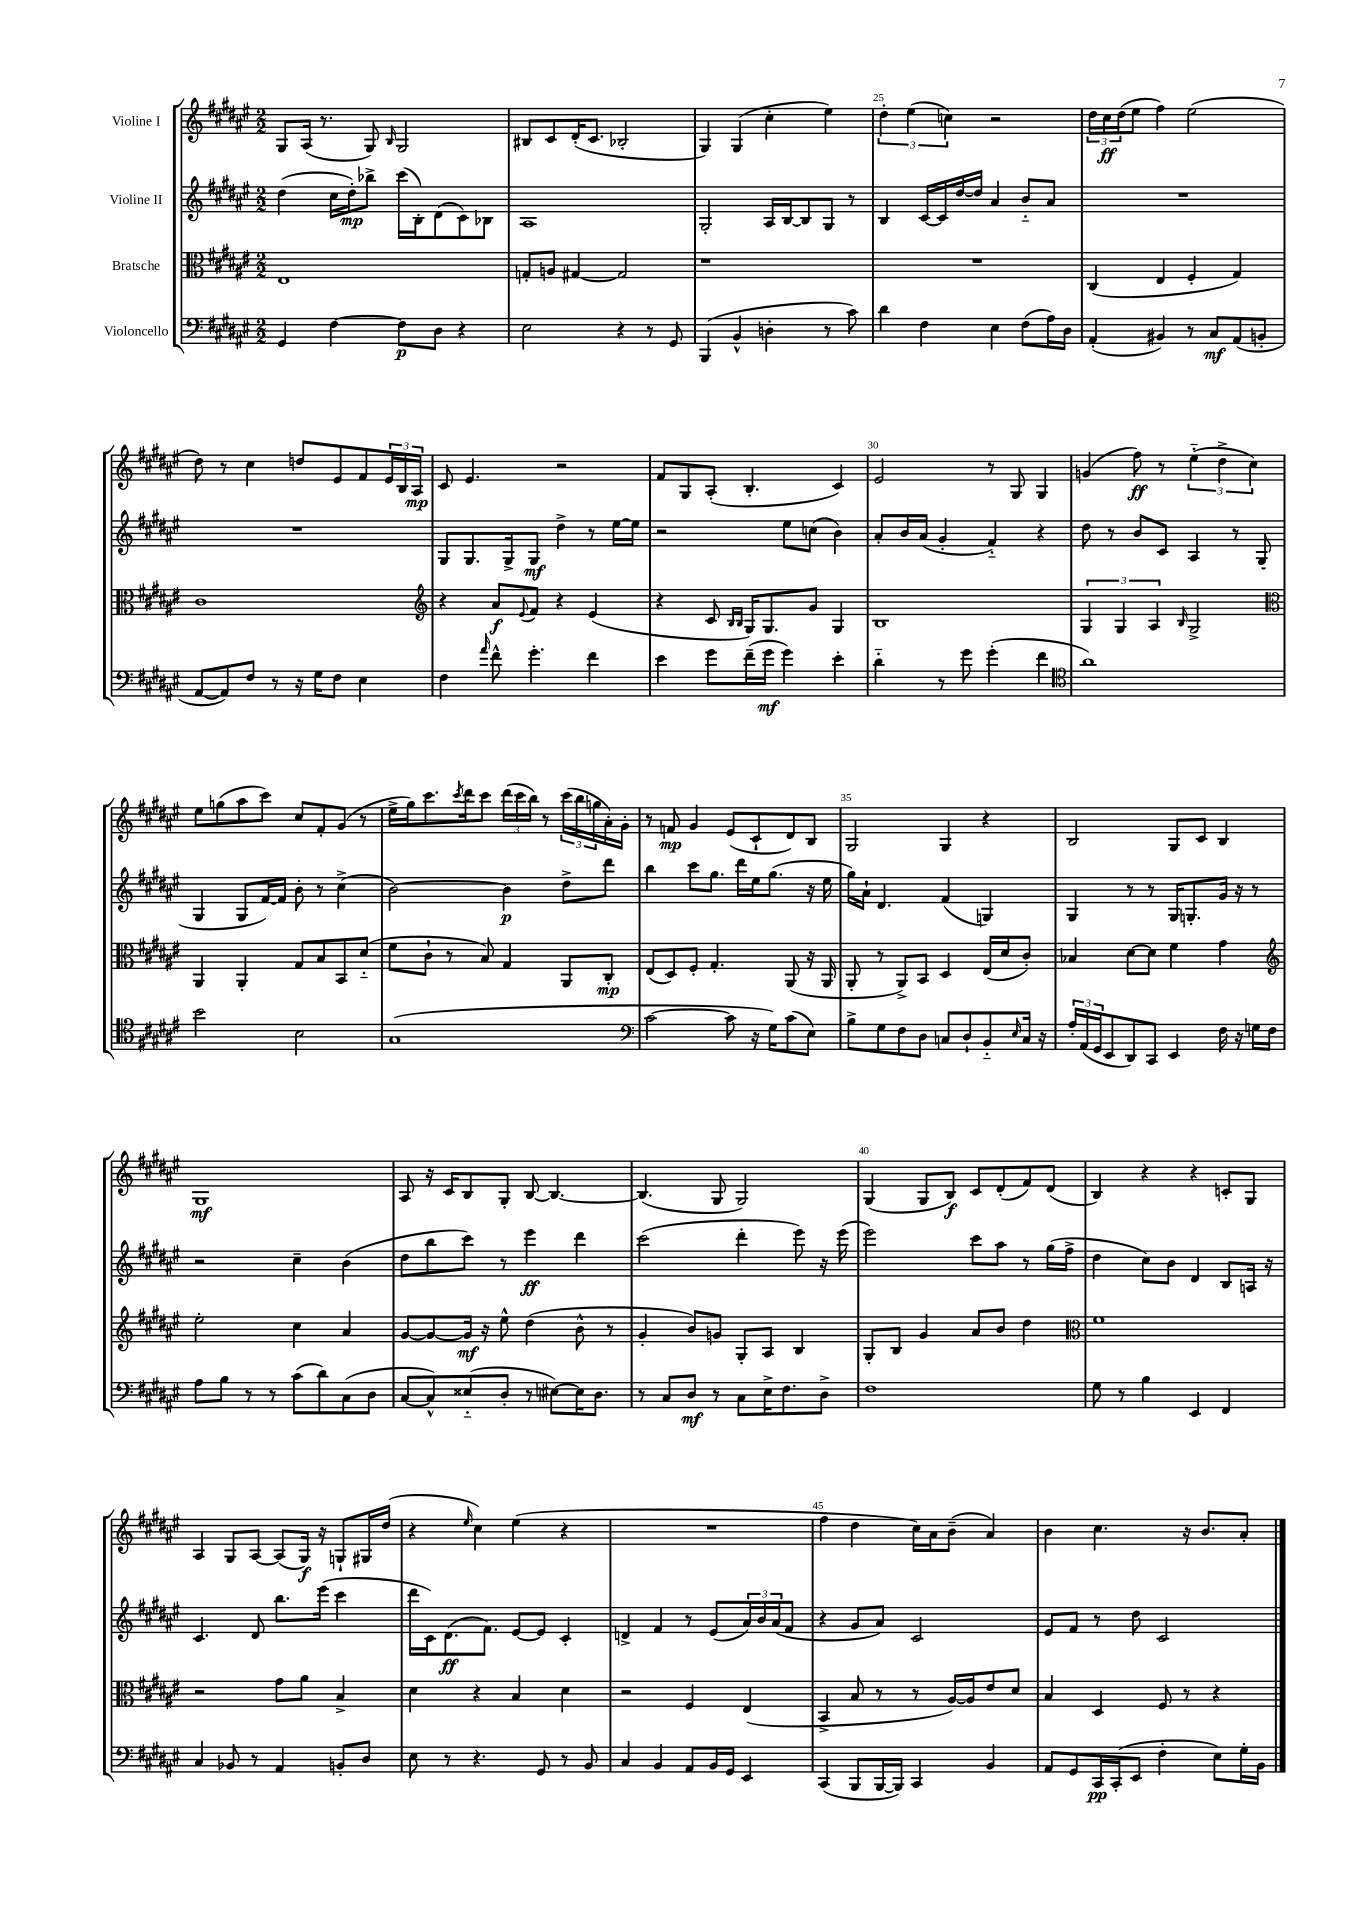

**kern	**dynam	**kern	**dynam	**kern	**dynam	**kern	**dynam
*part4	*part4	*part3	*part3	*part2	*part2	*part1	*part1
*staff4	*staff4	*staff3	*staff3	*staff2	*staff2	*staff1	*staff1
*I"Violoncello	*	*I"Bratsche	*	*I"Violine II	*	*I"Violine I	*
*clefF4	*	*clefC3	*	*clefG2	*	*clefG2	*
*k[f#c#g#d#a#e#]	*	*k[f#c#g#d#a#e#]	*	*k[f#c#g#d#a#e#]	*	*k[f#c#g#d#a#e#]	*
*M2/2	*	*M2/2	*	*M2/2	*	*M2/2	*
=22	=22	=22	=22	=22	=22	=22	=22
4GG#/	.	1E#	.	(4dd#\	.	8G#/L	.
.	.	.	.	.	.	(16A#/Jk	.
.	.	.	.	.	.	8.r	.
[4F#\	.	.	.	16cc#\LL	.	.	.
.	.	.	.	16dd#'\J)	mp	.	.
.	.	.	.	8bb-X^\J	.	8G#/)	.
.	.	.	.	.	.	16qqB/	.
8F#\L]	p	.	.	(16ccc#\LL	.	2G#/	.
.	.	.	.	16B'\J)	.	.	.
8D#\J	.	.	.	(8d#\	.	.	.
4r	.	.	.	8c#\)	.	.	.
.	.	.	.	8B-X\J	.	.	.
=23	=23	=23	=23	=23	=23	=23	=23
2E#\	.	8Gn'/L	.	1A#	.	8B#X/L	.
.	.	8An/J	.	.	.	8c#/	.
.	.	[4G#X/	.	.	.	(16d#'/K	.
.	.	.	.	.	.	8.c#/J	.
4r	.	2G#/]	.	.	.	2B-X'/	.
8r	.	.	.	.	.	.	.
8GG#/	.	.	.	.	.	.	.
=24	=24	=24	=24	=24	=24	=24	=24
(4BBB/	.	1r	.	2G#'/	.	4G#/)	.
4BB^^/	.	.	.	.	.	(4G#/	.
4Dn'\	.	.	.	16A#/LL	.	4cc#'\	.
.	.	.	.	[16B/J	.	.	.
.	.	.	.	8B/]	.	.	.
8r	.	.	.	8G#/J	.	4ee#\)	.
8c#\)	.	.	.	8r	.	.	.
=25	=25	=25	=25	=25	=25	=25	=25
4d#\	.	1r	.	4B/	.	6dd#'\	.
.	.	.	.	.	.	(6ee#\	.
4F#\	.	.	.	[16c#/LL	.	.	.
.	.	.	.	16c#/]	.	.	.
.	.	.	.	.	.	6ccn\)	.
.	.	.	.	[16dd#/	.	.	.
.	.	.	.	16dd#/JJ]	.	.	.
4E#\	.	.	.	4a#/	.	2r	.
(8F#\L	.	.	.	8b/L	.	.	.
16A#\L)	.	.	.	8a#/J	.	.	.
16D#\JJ	.	.	.	.	.	.	.
=26	=26	=26	=26	=26	=26	=26	=26
(4AA#'/	.	(4C#/	.	1r	.	24dd#\LL	.
.	.	.	.	.	.	24cc#\	ff
.	.	.	.	.	.	(24dd#\J	.
.	.	.	.	.	.	8ee#\J	.
4BB#X/)	.	4E#/	.	.	.	4ff#\)	.
8r	.	4F#'/	.	.	.	(2ee#\	.
8C#/L	mf	.	.	.	.	.	.
(8AA#/	.	4G#/)	.	.	.	.	.
8BBn'/J	.	.	.	.	.	.	.
!!LO:LB:g=z
=27	=27	=27	=27	=27	=27	=27	=27
[8AA#/L	.	1c#	.	1r	.	8dd#\)	.
8AA#/])	.	.	.	.	.	8r	.
8F#/J	.	.	.	.	.	4cc#\	.
8r	.	.	.	.	.	.	.
16r	.	.	.	.	.	8ddn/L	.
16G#\KL	.	.	.	.	.	.	.
8F#\J	.	.	.	.	.	8e#/	.
4E#\	.	.	.	.	.	8f#/	.
.	.	.	.	.	.	24e#/L	.
.	.	.	.	.	.	24B/	.
.	.	.	.	.	.	24A#/JJ	mp
=28	=28	=28	=28	=28	=28	=28	=28
*	*	*clefG2	*	*	*	*	*
4F#\	.	4r	.	8G#/L	.	8c#/	.
.	.	.	.	8.G#/	.	4.e#/	.
16qqa#/	.	.	.	.	.	.	.
8f#^^\	.	8a#/L	f	.	.	.	.
.	.	.	.	16G#^/k	.	.	.
.	.	8qqe#/	.	.	.	.	.
4.g#'\	.	8f#/J	.	8G#/J	mf	.	.
.	.	4r	.	4dd#^\	.	2r	.
4f#\	.	(4e#/	.	8r	.	.	.
.	.	.	.	[16ee#\LL	.	.	.
.	.	.	.	16ee#\JJ]	.	.	.
=29	=29	=29	=29	=29	=29	=29	=29
4e#\	.	4r	.	2r	.	8f#/L	.
.	.	.	.	.	.	8G#/	.
8g#\L	.	8c#/	.	.	.	(8A#'/J	.
.	.	16qqB/LL	.	.	.	.	.
.	.	16qqB/JJ	.	.	.	.	.
(16f#~\L	.	16G#/KL)	.	.	.	4.B'/	.
16g#\JJ	mf	8.G#/	.	.	.	.	.
4g#\)	.	.	.	8ee#\L	.	.	.
.	.	8g#/J	.	(8ccn\J	.	.	.
4e#'\	.	4G#/	.	4b\)	.	4c#/)	.
=30	=30	=30	=30	=30	=30	=30	=30
4d#\	.	1B	.	8a#'/L	.	2e#/	.
.	.	.	.	16b/L	.	.	.
.	.	.	.	(16a#/JJ	.	.	.
8r	.	.	.	4g#'/	.	.	.
8g#\	.	.	.	.	.	.	.
(4g#'\	.	.	.	4f#/)	.	8r	.
.	.	.	.	.	.	8G#/	.
4f#\	.	.	.	4r	.	4G#/	.
=31	=31	=31	=31	=31	=31	=31	=31
*clefC4	*	*	*	*	*	*	*
1a#)	.	6G#/	.	8dd#\	.	(4gn/	.
.	.	.	.	8r	.	.	.
.	.	6G#/	.	.	.	.	.
.	.	.	.	8b/L	.	8ff#\)	ff
.	.	6A#/	.	.	.	.	.
.	.	.	.	8c#/J	.	8r	.
.	.	16qqB/	.	.	.	.	.
.	.	2G#^/	.	4A#/	.	(6ee#\	.
.	.	.	.	.	.	6dd#^\	.
.	.	.	.	8r	.	.	.
.	.	.	.	.	.	6cc#\)	.
.	.	.	.	(8G#/	.	.	.
!!LO:LB:g=z
=32	=32	=32	=32	=32	=32	=32	=32
*	*	*clefC3	*	*	*	*	*
2b\	.	4AA#/	.	4G#/	.	8ee#\L	.
.	.	.	.	.	.	(8ggn\	.
.	.	4AA#'/	.	8G#/L	.	8aa#\	.
.	.	.	.	[16f#/L)	.	8ccc#\J)	.
.	.	.	.	16f#/JJ]	.	.	.
2B\	.	8G#/L	.	8b'\	.	8cc#/L	.
.	.	8B/	.	8r	.	8f#'/	.
.	.	8BB/	.	(4cc#^\	.	(8g#/J	.
.	.	(8d#/J	.	.	.	8r	.
=33	=33	=33	=33	=33	=33	=33	=33
(1G#	.	8f#\L	.	[2b\)	.	16ee#^\LL	.
.	.	.	.	.	.	16gg#\J)	.
.	.	8c#`\J	.	.	.	8.ccc#\	.
.	.	8r	.	.	.	.	.
.	.	.	.	.	.	8qccc#/	.
.	.	.	.	.	.	16ddd#\k	.
.	.	8B/)	.	.	.	8ccc#\J	.
.	.	4G#/	.	4b\]	p	(24ddd#\LL	.
.	.	.	.	.	.	24ccc#\	.
.	.	.	.	.	.	24bb\JJ)	.
.	.	.	.	.	.	8r	.
.	.	8AA#/L	.	8dd#^\L	.	(24ccc#\LL	.
.	.	.	.	.	.	24bb\	.
.	.	.	.	.	.	24ggn\	.
.	.	8C#'/J	mp	8ddd#\J	.	16a#'\)	.
.	.	.	.	.	.	16g#'\JJ	.
=34	=34	=34	=34	=34	=34	=34	=34
*clefF4	*	*	*	*	*	*	*
[2c#\	.	(8E#/L	.	4bb\	.	8r	.
.	.	8D#/)	.	.	.	8fn/	mp
.	.	8F#'/J	.	8ccc#\L	.	4g#/	.
.	.	4.G#'/	.	8.gg#\J	.	.	.
8c#\]	.	.	.	.	.	(8e#/L	.
.	.	.	.	16ddd#\LL	.	.	.
16r	.	.	.	16ee#\J	.	8c#`/	.
16G#\KL)	.	.	.	(8.gg#\J	.	.	.
(8c#\	.	(8AA#/	.	.	.	8d#/)	.
8E#\J)	.	16r	.	16r	.	8B/J	.
.	.	16AA#/	.	16ee#\	.	.	.
=35	=35	=35	=35	=35	=35	=35	=35
8B^\L	.	8AA#'/	.	16gg#\LL)	.	2G#/	.
.	.	.	.	16a#`\JJ	.	.	.
8G#\	.	8r	.	4.d#/	.	.	.
8F#\	.	8AA#^/L)	.	.	.	.	.
8D#\J	.	8BB/J	.	.	.	.	.
8Cn/L	.	4D#/	.	(4f#/	.	4G#/	.
8D#`/	.	.	.	.	.	.	.
8BB/	.	(16E#/LL	.	4Gn/)	.	4r	.
.	.	16d#/J	.	.	.	.	.
16qqE#/	.	.	.	.	.	.	.
16C/Jk	.	8c#'/J)	.	.	.	.	.
16r	.	.	.	.	.	.	.
=36	=36	=36	=36	=36	=36	=36	=36
24A#'/LL	.	4B-X/	.	4G#/	.	2B/	.
(24AA#/	.	.	.	.	.	.	.
24GG#/J	.	.	.	.	.	.	.
8EE#/	.	.	.	.	.	.	.
8DD#/)	.	[8d#\L	.	8r	.	.	.
8CC#/J	.	8d#\J]	.	8r	.	.	.
4EE#/	.	4f#\	.	16G#/KL	.	8G#/L	.
.	.	.	.	8.Gn'/	.	.	.
.	.	.	.	.	.	8c#/J	.
16F#\	.	4g#\	.	16g#/Jk	.	4B/	.
16r	.	.	.	16r	.	.	.
16Gn\LL	.	.	.	8r	.	.	.
16F#\JJ	.	.	.	.	.	.	.
!!LO:LB:g=z
=37	=37	=37	=37	=37	=37	=37	=37
*	*	*clefG2	*	*	*	*	*
8A#\L	.	2ee#'\	.	2r	.	1G#	mf
8B\J	.	.	.	.	.	.	.
8r	.	.	.	.	.	.	.
8r	.	.	.	.	.	.	.
(8c#\L	.	4cc#\	.	4cc#~\	.	.	.
8d#\)	.	.	.	.	.	.	.
(8C#\	.	4a#/	.	(4b\	.	.	.
8D#\J	.	.	.	.	.	.	.
=38	=38	=38	=38	=38	=38	=38	=38
[8C#/L	.	[8g#/L	.	8dd#\L	.	8A#/	.
8C#^^/])	.	8g#/_	.	8bb\	.	16r	.
.	.	.	.	.	.	16c#/KL	.
(8E##X/	.	16g#/Jk]	mf	8ccc#\J)	.	8B/	.
.	.	16r	.	.	.	.	.
8D#'/J	.	8ee#^^\	.	8r	.	8G#'/J	.
8r	.	(4dd#\	.	4eee#\	ff	[8B/	.
[8E#X\L)	.	.	.	.	.	4.B/_	.
16E#\K]	.	8b^^\	.	4ddd#\	.	.	.
8.D#\J	.	.	.	.	.	.	.
.	.	8r	.	.	.	.	.
=39	=39	=39	=39	=39	=39	=39	=39
8r	.	4g#'/	.	(2ccc#\	.	(4.B/]	.
8C#/L	.	.	.	.	.	.	.
8D#/J	mf	8b/L)	.	.	.	.	.
8r	.	8gn/J	.	.	.	8G#/	.
8C#\L	.	8G#'/L	.	4ddd#'\	.	2G#/)	.
16E#^\K	.	8A#/J	.	.	.	.	.
8.F#\	.	.	.	.	.	.	.
.	.	4B/	.	8eee#\)	.	.	.
8D#^\J	.	.	.	16r	.	.	.
.	.	.	.	(16eee#\	.	.	.
=40	=40	=40	=40	=40	=40	=40	=40
1F#	.	8G#'/L	.	2eee#\)	.	(4G#/	.
.	.	8B/J	.	.	.	.	.
.	.	4g#/	.	.	.	8G#/L	.
.	.	.	.	.	.	8B/J)	f
.	.	8a#/L	.	8ccc#\L	.	8c#/L	.
.	.	8b/J	.	8aa#\J	.	(8d#'/	.
.	.	4dd#\	.	8r	.	8f#/)	.
.	.	.	.	(16gg#\LL	.	(8d#/J	.
.	.	.	.	16ff#^\JJ	.	.	.
=41	=41	=41	=41	=41	=41	=41	=41
*	*	*clefC3	*	*	*	*	*
8G#\	.	1f#	.	4dd#\	.	4B/)	.
8r	.	.	.	.	.	.	.
4B\	.	.	.	8cc#\L)	.	4r	.
.	.	.	.	8b\J	.	.	.
4EE#/	.	.	.	4d#/	.	4r	.
4FF#/	.	.	.	8B/L	.	8cn'/L	.
.	.	.	.	16An/Jk	.	8G#/J	.
.	.	.	.	16r	.	.	.
!!LO:LB:g=z
=42	=42	=42	=42	=42	=42	=42	=42
4C#/	.	2r	.	4.c#/	.	4A#/	.
8BB-X/	.	.	.	.	.	8G#/L	.
8r	.	.	.	8d#/	.	[8A#/J	.
4AA#/	.	8g#\L	.	8.bb\L	.	(8A#/L]	.
.	.	8a#\J	.	.	.	16G#/Jk)	f
.	.	.	.	(16eee#\Jk	.	16r	.
8BBn'/L	.	4B^/	.	4ccc#\	.	8Gn`/L	.
8D#/J	.	.	.	.	.	16G#X/L	.
.	.	.	.	.	.	(16dd#/JJ	.
=43	=43	=43	=43	=43	=43	=43	=43
8E#\	.	4d#\	.	16ddd#\LL	.	4r	.
.	.	.	.	16c#\J)	.	.	.
8r	.	.	.	(8.d#\	ff	.	.
.	.	.	.	.	.	16qqee#/	.
4.r	.	4r	.	.	.	4cc#\)	.
.	.	.	.	8.f#\J)	.	.	.
.	.	4B/	.	[8e#/L	.	(4ee#\	.
8GG#/	.	.	.	8e#/J]	.	.	.
8r	.	4d#\	.	4c#'/	.	4r	.
8BB/	.	.	.	.	.	.	.
=44	=44	=44	=44	=44	=44	=44	=44
4C#/	.	2r	.	4dn^/	.	1r	.
4BB/	.	.	.	4f#/	.	.	.
8AA#/L	.	4F#/	.	8r	.	.	.
16BB/L	.	.	.	(8e#/L	.	.	.
16GG#/JJ	.	.	.	.	.	.	.
4EE#/	.	(4E#/	.	24a#/L)	.	.	.
.	.	.	.	24b/	.	.	.
.	.	.	.	(24a#/J	.	.	.
.	.	.	.	8f#/J	.	.	.
=45	=45	=45	=45	=45	=45	=45	=45
(4CC#/	.	4BB^/	.	4r	.	4ff#\	.
8BBB/L	.	8B/	.	8g#/L	.	4dd#\	.
[16BBB/L	.	8r	.	8a#/J)	.	.	.
16BBB/JJ])	.	.	.	.	.	.	.
4CC#/	.	8r	.	2c#/	.	16cc#\LL)	.
.	.	.	.	.	.	16a#\J	.
.	.	[16A#/LL)	.	.	.	(8b~\J	.
.	.	16A#/J]	.	.	.	.	.
4BB/	.	8e#/	.	.	.	4a#/)	.
.	.	8d#/J	.	.	.	.	.
=46	=46	=46	=46	=46	=46	=46	=46
8AA#/L	.	4B/	.	8e#/L	.	4b\	.
8GG#/	.	.	.	8f#/J	.	.	.
16CC#/L	pp	4D#/	.	8r	.	4.cc#\	.
(16CC#'/J	.	.	.	.	.	.	.
8EE#/J	.	.	.	8dd#\	.	.	.
4F#'\	.	8F#/	.	2c#/	.	.	.
.	.	8r	.	.	.	16r	.
.	.	.	.	.	.	8.b/L	.
8E#\L)	.	4r	.	.	.	.	.
16G#'\L	.	.	.	.	.	8a#'/J	.
16BB\JJ	.	.	.	.	.	.	.
==	==	==	==	==	==	==	==
*-	*-	*-	*-	*-	*-	*-	*-
